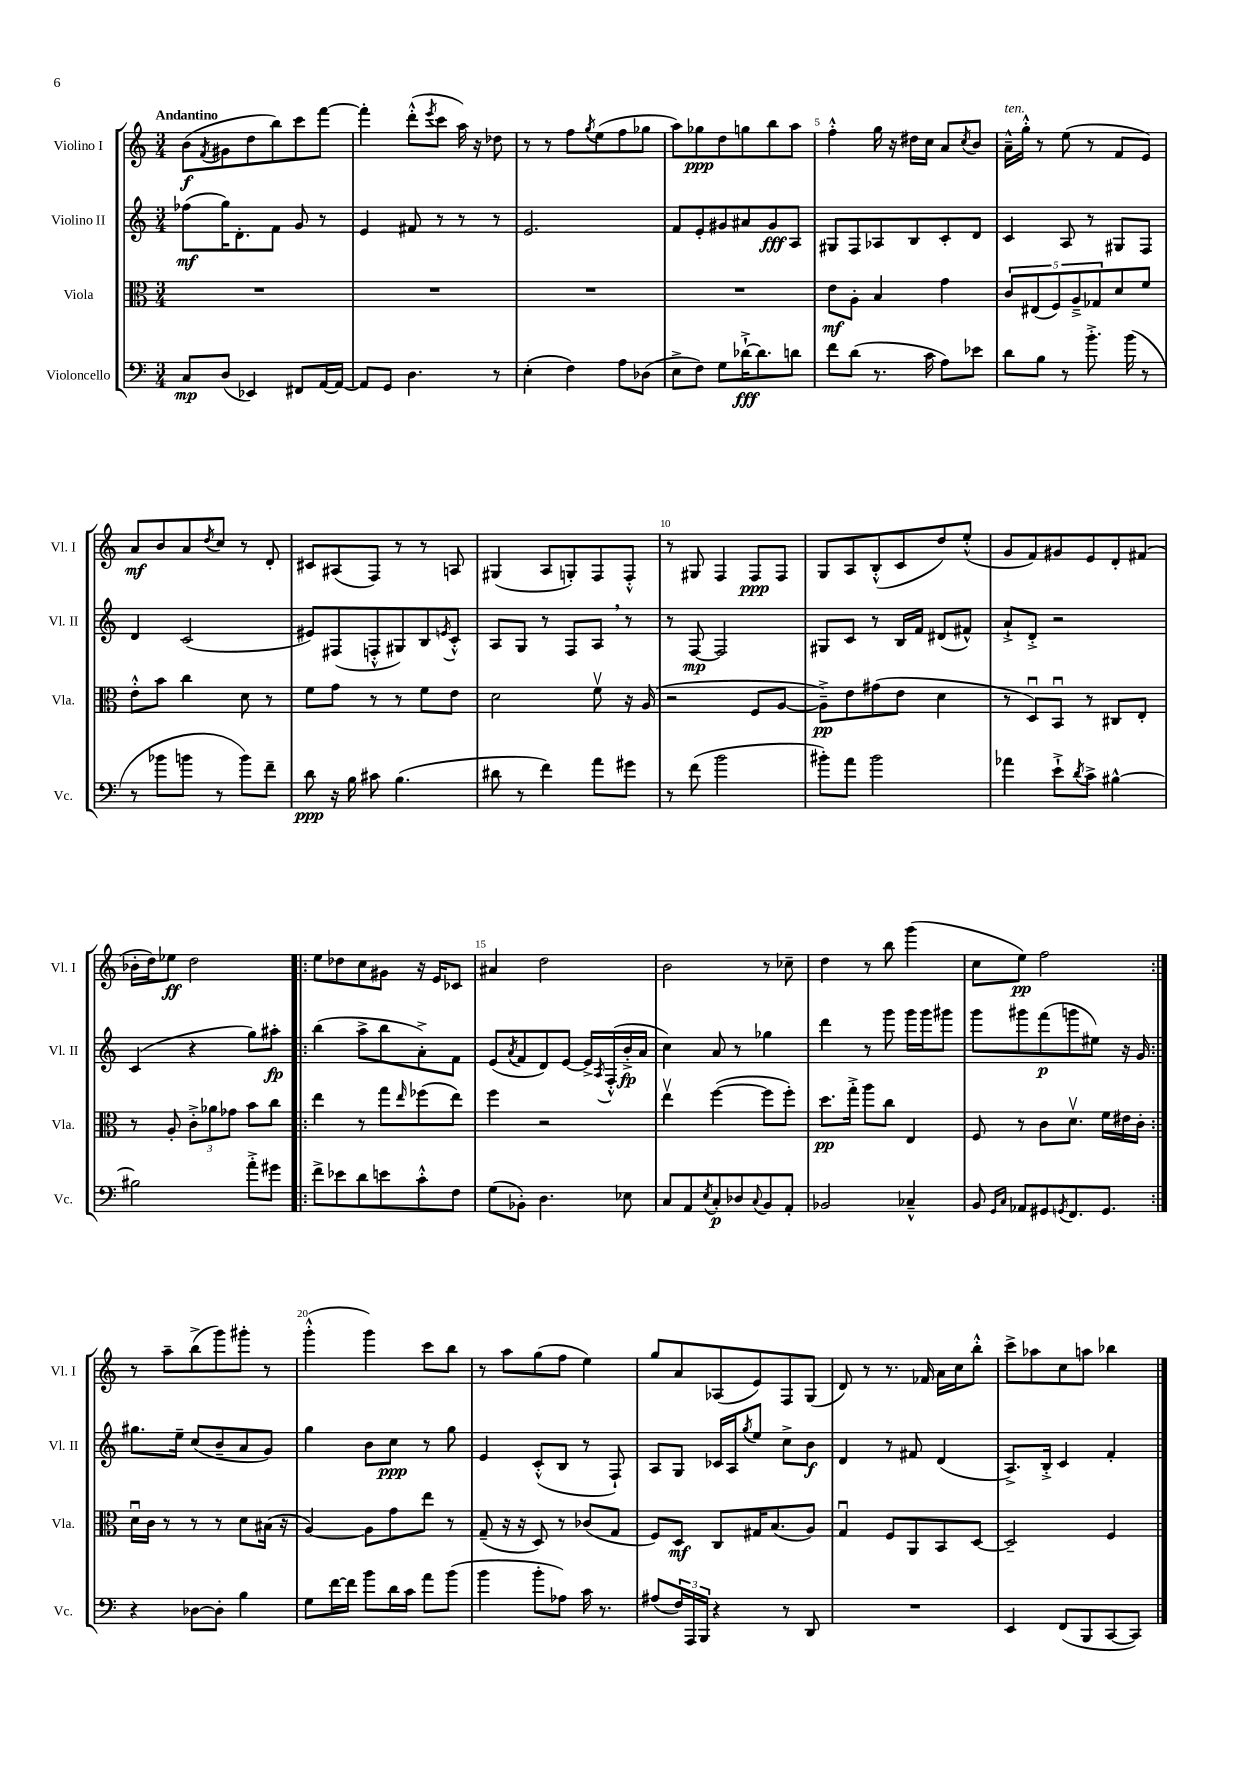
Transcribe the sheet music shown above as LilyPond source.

<<
\new StaffGroup <<
\new Staff = "s0" \with { instrumentName = "Violino I" shortInstrumentName = "Vl. I" } {
    \clef treble \key c \major \numericTimeSignature \time 3/4 \tempo "Andantino"
    b'8\f( \acciaccatura { f'8 } gis'8 d''8 b''8) c'''8 f'''8~ |
    f'''4-. d'''8-.-^( \acciaccatura { e'''8 } c'''8 a''16) r16 des''8 |
    r8 r8 f''8 \acciaccatura { g''8 } e''8( f''8 ges''8 |
    a''8) ges''8\ppp d''8 g''8 b''8 a''8 |
    f''4-.-^ g''16 r16 dis''16 c''16 a'8 \acciaccatura { c''8 } b'8 |
    a'16---^^\markup { \italic "ten." } g''16-.-^ r8 e''8( r8 f'8 e'8) |
    a'8\mf b'8 a'8 \acciaccatura { d''8 } c''8 r8 d'8-. |
    cis'8 ais8( f8) r8 r8 a8 |
    gis4( a8 g8-.) f8 f8-.-^ |
    r8 gis8 f4 f8\ppp f8 |
    g8 a8 b8-.-^( c'8 d''8) e''8-.-^( |
    g'8 f'8) gis'8 e'8 d'8-. fis'8( |
    bes'16-. d''16) ees''8\ff d''2 |
    \repeat volta 2 { e''8 des''8 c''8 gis'8 r16 e'16 ces'8 |
    ais'4 d''2 |
    b'2 r8 ces''8-- |
    d''4 r8 b''8 g'''4( |
    c''8 e''8\pp) f''2 | }
    r8 a''8-- b''8->( g'''8) gis'''8-. r8 |
    g'''4-.-^( g'''4) c'''8 b''8 |
    r8 a''8 g''8( f''8 e''4) |
    g''8 a'8 aes8( e'8) f8 g8( |
    d'8) r8 r8. fes'16 a'16 c''16 b''8-.-^ |
    c'''8-> aes''8 c''8 a''8 bes''4 \bar "|." |
}
\new Staff = "s1" \with { instrumentName = "Violino II" shortInstrumentName = "Vl. II" } {
    \clef treble \key c \major \numericTimeSignature \time 3/4
    fes''8\mf( g''16) d'8.-. f'8 g'8 r8 |
    e'4 fis'8 r8 r8 r8 |
    e'2. |
    f'8 e'8-. gis'8 ais'8 gis'8\fff a8 |
    gis8 f8 aes8 b8 c'8-. d'8 |
    c'4 a8 r8 gis8 f8 |
    d'4 c'2( |
    eis'8) fis8( f8-.-^ gis8) b8 \acciaccatura { e'8 } c'8-.-^ |
    a8 g8 r8 f8 a8 \breathe r8 |
    r8 f8~\mp f2 |
    gis8 c'8 r8 b16 f'16 dis'8( fis'8-^) |
    a'8-!-> d'8-.-> r2 |
    c'4( r4 g''8) ais''8-.\fp |
    \repeat volta 2 { b''4( a''8-> b''8 a'8-.->) f'8 |
    e'8( \acciaccatura { a'8 } f'8 d'8) e'8~ e'16-> \acciaccatura { a8 } f16-.-^( b'16-.->\fp a'16 |
    c''4) a'8 r8 ges''4 |
    d'''4 r8 g'''8 g'''16 g'''16 gis'''8 |
    g'''8 gis'''8 f'''8\p( g'''8 eis''8) r16 g'16 | }
    gis''8. e''16-- c''8( b'8-- a'8 g'8) |
    g''4 b'8 c''8\ppp r8 g''8 |
    e'4 c'8-.-^( b8 r8 f8-!) |
    a8 g8 ces'16 a16 \acciaccatura { g''8 } e''8 c''8-> b'8\f |
    d'4 r8 fis'8 d'4( |
    a8.->) b16-.-> c'4 f'4-. \bar "|." |
}
\new Staff = "s2" \with { instrumentName = "Viola" shortInstrumentName = "Vla." } {
    \clef alto \key c \major \numericTimeSignature \time 3/4
    R2. |
    R2. |
    R2. |
    R2. |
    e'8\mf a8-. b4 g'4 |
    \tuplet 5/4 { c'8 eis8( f8) a8---> ges8 } d'8 f'8 |
    e'8-.-^ b'8 c''4 d'8 r8 |
    f'8 g'8 r8 r8 f'8 e'8 |
    d'2 f'8\upbow r16 a16( |
    r2 f8 a8~ |
    a8--->\pp) e'8 gis'8( e'8 d'4 |
    r8 d8\downbow) b,8\downbow r8 cis8 e8-. |
    r8 a8-. \tuplet 3/2 { c'8-.-> aes'8 ges'8 } b'8 c''8 |
    \repeat volta 2 { e''4 r8 g''8 \grace { e''16 } fes''8( e''8) |
    f''4 r2 |
    e''4\upbow f''4~( f''8 f''8-.) |
    d''8.\pp g''16-.-> a''8 c''8 e4 |
    f8 r8 c'8 d'8.\upbow f'16 eis'16 c'16-. | }
    d'16\downbow c'16 r8 r8 r8 d'8 bis16( r16 |
    a4~) a8 g'8 e''8 r8 |
    g8--( r16 r16 d8) r8 ces'8( g8 |
    f8) d8\mf c8 gis16 b8.( a8) |
    g4\downbow f8 a,8 b,8 d8~ |
    d2-- f4 \bar "|." |
}
\new Staff = "s3" \with { instrumentName = "Violoncello" shortInstrumentName = "Vc." } {
    \clef bass \key c \major \numericTimeSignature \time 3/4
    c8\mp d8( ees,4) fis,8 a,16~ a,16~ |
    a,8 g,8 d4. r8 |
    e4-.( f4) a8 des8( |
    e8-> f8) g8 des'16~-!->\fff des'8. d'8 |
    f'8 d'8( r8. c'16 a8) ees'8 |
    d'8 b8 r8 b'8.-.-> b'16( r8 |
    r8 bes'8 b'8 r8 b'8) f'8-- |
    d'8\ppp r16 b16 cis'8 b4.( |
    dis'8 r8 f'4) a'8 gis'8 |
    r8 f'8( b'2 |
    bis'8-.) a'8 bis'2 |
    aes'4 e'8-!-> \acciaccatura { d'8 } c'8-> bis4~-^ |
    bis2 a'8-.-> gis'8 |
    \repeat volta 2 { f'8-> ees'8 d'8 e'8 c'8-.-^ f8 |
    g8( bes,8-.) d4. ees8 |
    c8 a,8 \acciaccatura { e8 } c8-.\p des8 \appoggiatura { c8 } b,8 a,8-. |
    bes,2 ces4---^ |
    b,8 \grace { g,16 c16 } aes,8 gis,8 \acciaccatura { g,8 } f,8. g,8. | }
    r4 des8~ des8-. b4 |
    g8 f'16~ f'16 b'8 d'16 c'16 a'8 b'8( |
    b'4 b'8-. aes8) c'16 r8. |
    ais8( \tuplet 3/2 { f16) a,,16 b,,16 } r4 r8 d,8 |
    R2. |
    e,4 f,8( b,,8 c,8~ c,8) \bar "|." |
}
>>
>>
\layout { \context { \Score \override BarNumber.break-visibility = ##(#f #t #t) barNumberVisibility = #(every-nth-bar-number-visible 5) } }
